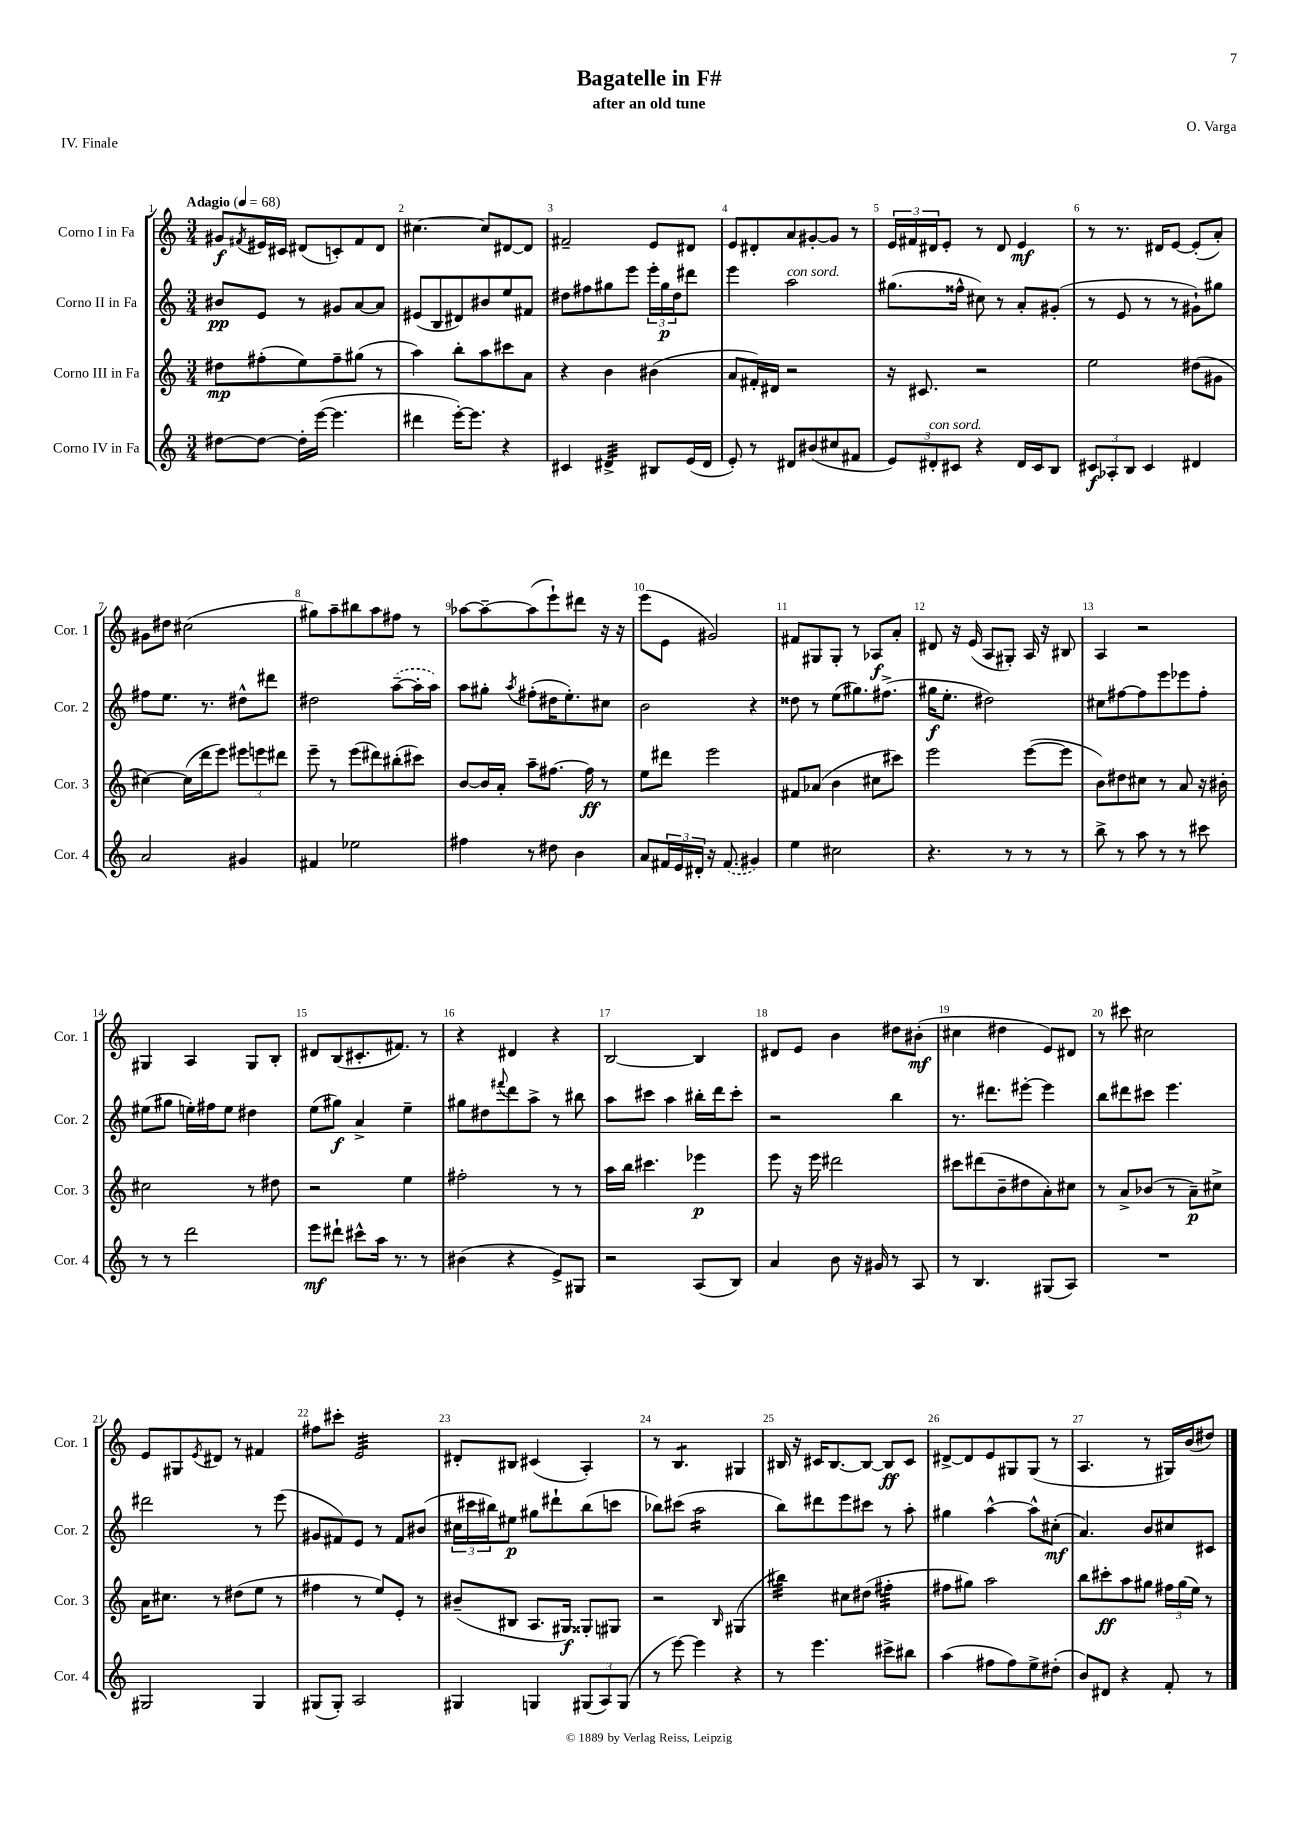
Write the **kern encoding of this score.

**kern	**kern	**kern	**kern
*staff4	*staff3	*staff2	*staff1
*clefG2	*clefG2	*clefG2	*clefG2
*k[]	*k[]	*k[]	*k[]
*M3/4	*M3/4	*M3/4	*M3/4
*MM68	*MM68	*MM68	*MM68
[8dd#	8dd#	8b#	8g#
.	.	.	8qf#
8dd#_	(8ff#'	8e	16e#
.	.	.	16c#
16dd#']	8ee)	8r	(8d#
([16eee	.	.	.
4.eee]	8ff#~	8g#	8c')
.	(8gg#	[8a	8f#
.	8r	8a]	8d#
=	=	=	=
4ddd#	4aa)	(8e#	[4.cc#
.	.	8B	.
[16eee')	8bb'	8d#)	.
8.eee]	.	.	.
.	8aa	8b#	8cc#]
4r	8ccc#	8ee	[8d#
.	8a	8f#	8d#]
=	=	=	=
4c#	4r	8dd#	2f#~
.	.	8ff#	.
4d#^	4b	8gg#	.
.	.	8eee	.
8B#	(4b#	24eee'	8e
.	.	24gg#	.
.	.	24dd#	.
(16e	.	8ddd#	8d#
16d#	.	.	.
=	=	=	=
8e')	8a	4eee	8e
8r	16f#')	.	8d#'
.	16d#	.	.
8d#	2r	2aa	8a
(8b#	.	.	[8g#'
8cc#	.	.	8g#]
8f#	.	.	8r
=	=	=	=
12e)	16r	(8.gg#	24e
.	.	.	24f#
.	8.c#	.	.
12d#'	.	.	24d#
.	.	.	8e'
12c#	.	.	.
.	.	16ff##^^	.
4r	2r	8cc#)	8r
.	.	8r	8d#
16d#	.	8a'	4e
16c#	.	.	.
8B	.	(8g#'	.
=	=	=	=
12c#	2ee	8r	8r
12A-'	.	.	.
.	.	8e	8.r
12B	.	.	.
4c#	.	8r	.
.	.	.	16d#
.	.	8r	[8e
4d#	(8dd#	8g#`)	(8e']
.	8g#	8gg#	8a')
=	=	=	=
2a	[4cc#)	8ff#	8g#
.	.	8.ee	8dd#
.	(16cc#]	.	(2cc#
.	16ddd	8.r	.
.	8eee)	.	.
4g#	12eee#	8dd#^^	.
.	12eee	.	.
.	.	8ddd#	.
.	12ddd#	.	.
=	=	=	=
4f#	8eee~	2dd#	8gg#)
.	8r	.	8aa~
2ee-	(8eee	.	8bb#
.	8ddd#)	.	8aa
.	(8bb#'	([8aa~	8ff#
.	8ccc#)	16aa']	8r
.	.	16aa)	.
=	=	=	=
4ff#	[8b	8aa	[8aa-
.	16b]	8gg#'	8aa-~_
.	16a'	.	.
.	.	8qaa	.
8r	8aa~	(8ff#'	(8aa-]
8dd#	[8.ff#	16dd#	8eee`)
.	.	8.ee')	.
4b	.	.	8ddd#
.	16ff#]	.	.
.	8r	8cc#	16r
.	.	.	16r
=	=	=	=
8a	8ee	2b	(8eee
24f#	8ddd#	.	8e
24e	.	.	.
24d#'	.	.	.
16r	2eee	.	2g#)
(8.f#	.	.	.
4g#)	.	4r	.
=	=	=	=
4ee	8f#	8dd##	8f#
.	(8a-	8r	8G#
2cc#	4b	(8ee	8G#'
.	.	8.gg#)	8r
.	8cc#	.	8A-
.	.	(8.ff#^	.
.	8ccc#)	.	8a'
=	=	=	=
4.r	2eee	16gg#	8d#
.	.	8.ee'	.
.	.	.	16r
.	.	.	(16e
.	.	2dd#)	8A
8r	.	.	8G#')
8r	([8eee	.	16A
.	.	.	16r
8r	8eee]	.	8B#
=	=	=	=
8bb^	8b)	8cc#	4A
8r	8dd#	[8ff#	.
8aa	8cc#	8ff#]	2r
8r	8r	8eee	.
8r	8a	8eee-	.
8ccc#	16r	8ff#'	.
.	16b#'	.	.
=	=	=	=
8r	2cc#	(8ee#	4G#
8r	.	8gg#	.
2ddd	.	16ee')	4A
.	.	16ff#	.
.	.	8ee	.
.	8r	4dd#	8G#
.	8dd#	.	8B'
=	=	=	=
8eee	2r	(8ee	8d#
8ddd#`	.	8gg#)	(8B
8ccc#^^	.	4a^	8.c#'
16aa	.	.	.
8.r	.	.	8.f#)
.	4ee	4ee~	.
8r	.	.	8r
=	=	=	=
(4b#	2ff#'	8gg#	4r
.	.	8dd#	.
.	.	8qqfff#	.
4r	.	8ddd	4d#
.	.	8aa^	.
8e^)	8r	8r	4r
8G#	8r	8bb#	.
=	=	=	=
2r	16aa	8aa	[2B
.	16bb	.	.
.	4.ccc#	8ccc#	.
.	.	4aa	.
(8A	4eee-	16bb#'	4B]
.	.	16ddd	.
8B)	.	8ccc#'	.
=	=	=	=
4a	8eee	2r	8d#
.	16r	.	8e
.	16eee	.	.
8b	2ddd#	.	4b
16r	.	.	.
16g#	.	.	.
8r	.	4bb	8dd#
8A	.	.	(8b#'
=	=	=	=
8r	8ccc#	8.r	4cc#
4.B	(8ddd#	.	.
.	.	8.ddd#	.
.	8b~	.	4dd#
.	8dd#	[8eee#'	.
(8G#	8a')	4eee#]	8e)
8A)	8cc#	.	8d#
=	=	=	=
2.r	8r	8bb	8r
.	8a^	8ddd#	8ccc#
.	(8b-	8ccc#	2cc#
.	8r	4.eee	.
.	8a~)	.	.
.	8cc#^	.	.
=	=	=	=
2G#	16a	2ddd#	8e
.	8.cc#	.	.
.	.	.	8G#
.	.	.	8qe
.	8r	.	8d#
.	(8dd#	.	8r
4G#	8ee	8r	4f#
.	8r	(8eee	.
=	=	=	=
(8G#	4ff#	8g#	8ff#
8G#')	.	8f#)	8ccc#'
2A	8r	8e	2e
.	8ee)	8r	.
.	8e'	8f#	.
.	8r	(8b#	.
=	=	=	=
4G#	(8b#~	24cc#	8d#'
.	.	24ccc#	.
.	.	24bb#)	.
.	8B#	8ee#	8B#
4G	8.A	8gg#	(4c#
.	.	8ddd#`	.
.	16G#)	.	.
(12G#	8G##'	(8bb#	4A')
12A)	.	.	.
.	8G#	8ccc	.
(12G#	.	.	.
=	=	=	=
8r	2r	8bb-)	8r
[8eee)	.	(8ccc#	4.B
4eee]	.	2aa	.
.	16qqB	.	.
4r	(4G#	.	4G#
=	=	=	=
8r	4bb#)	8bb)	16B#
.	.	.	16r
4.eee	.	8ddd#	16c#
.	.	.	[8.B#
.	8cc#	8eee	.
.	(8dd#	8ccc#	8B#_
8ccc#^	4ff#'	8r	8B#]
8bb#	.	8aa'	8c#
=	=	=	=
(4aa	8ff#	4gg#	[8d#^
.	8gg#)	.	8d#]
8ff#	2aa	[4aa^^	8e
8ff#)	.	.	8G#
8ee^	.	8aa^^]	(8G#
(8dd#'	.	(8cc#'	8r
=	=	=	=
8b)	8bb	4.a)	4.A
8d#	8ccc#'	.	.
4r	8aa	.	.
.	8gg#	8b	8r
8f'	24ff#	8cc#	16G#)
.	(24gg#	.	.
.	.	.	(16b
.	24ee)	.	.
8r	8r	8c#	8dd#)
==	==	==	==
*-	*-	*-	*-
